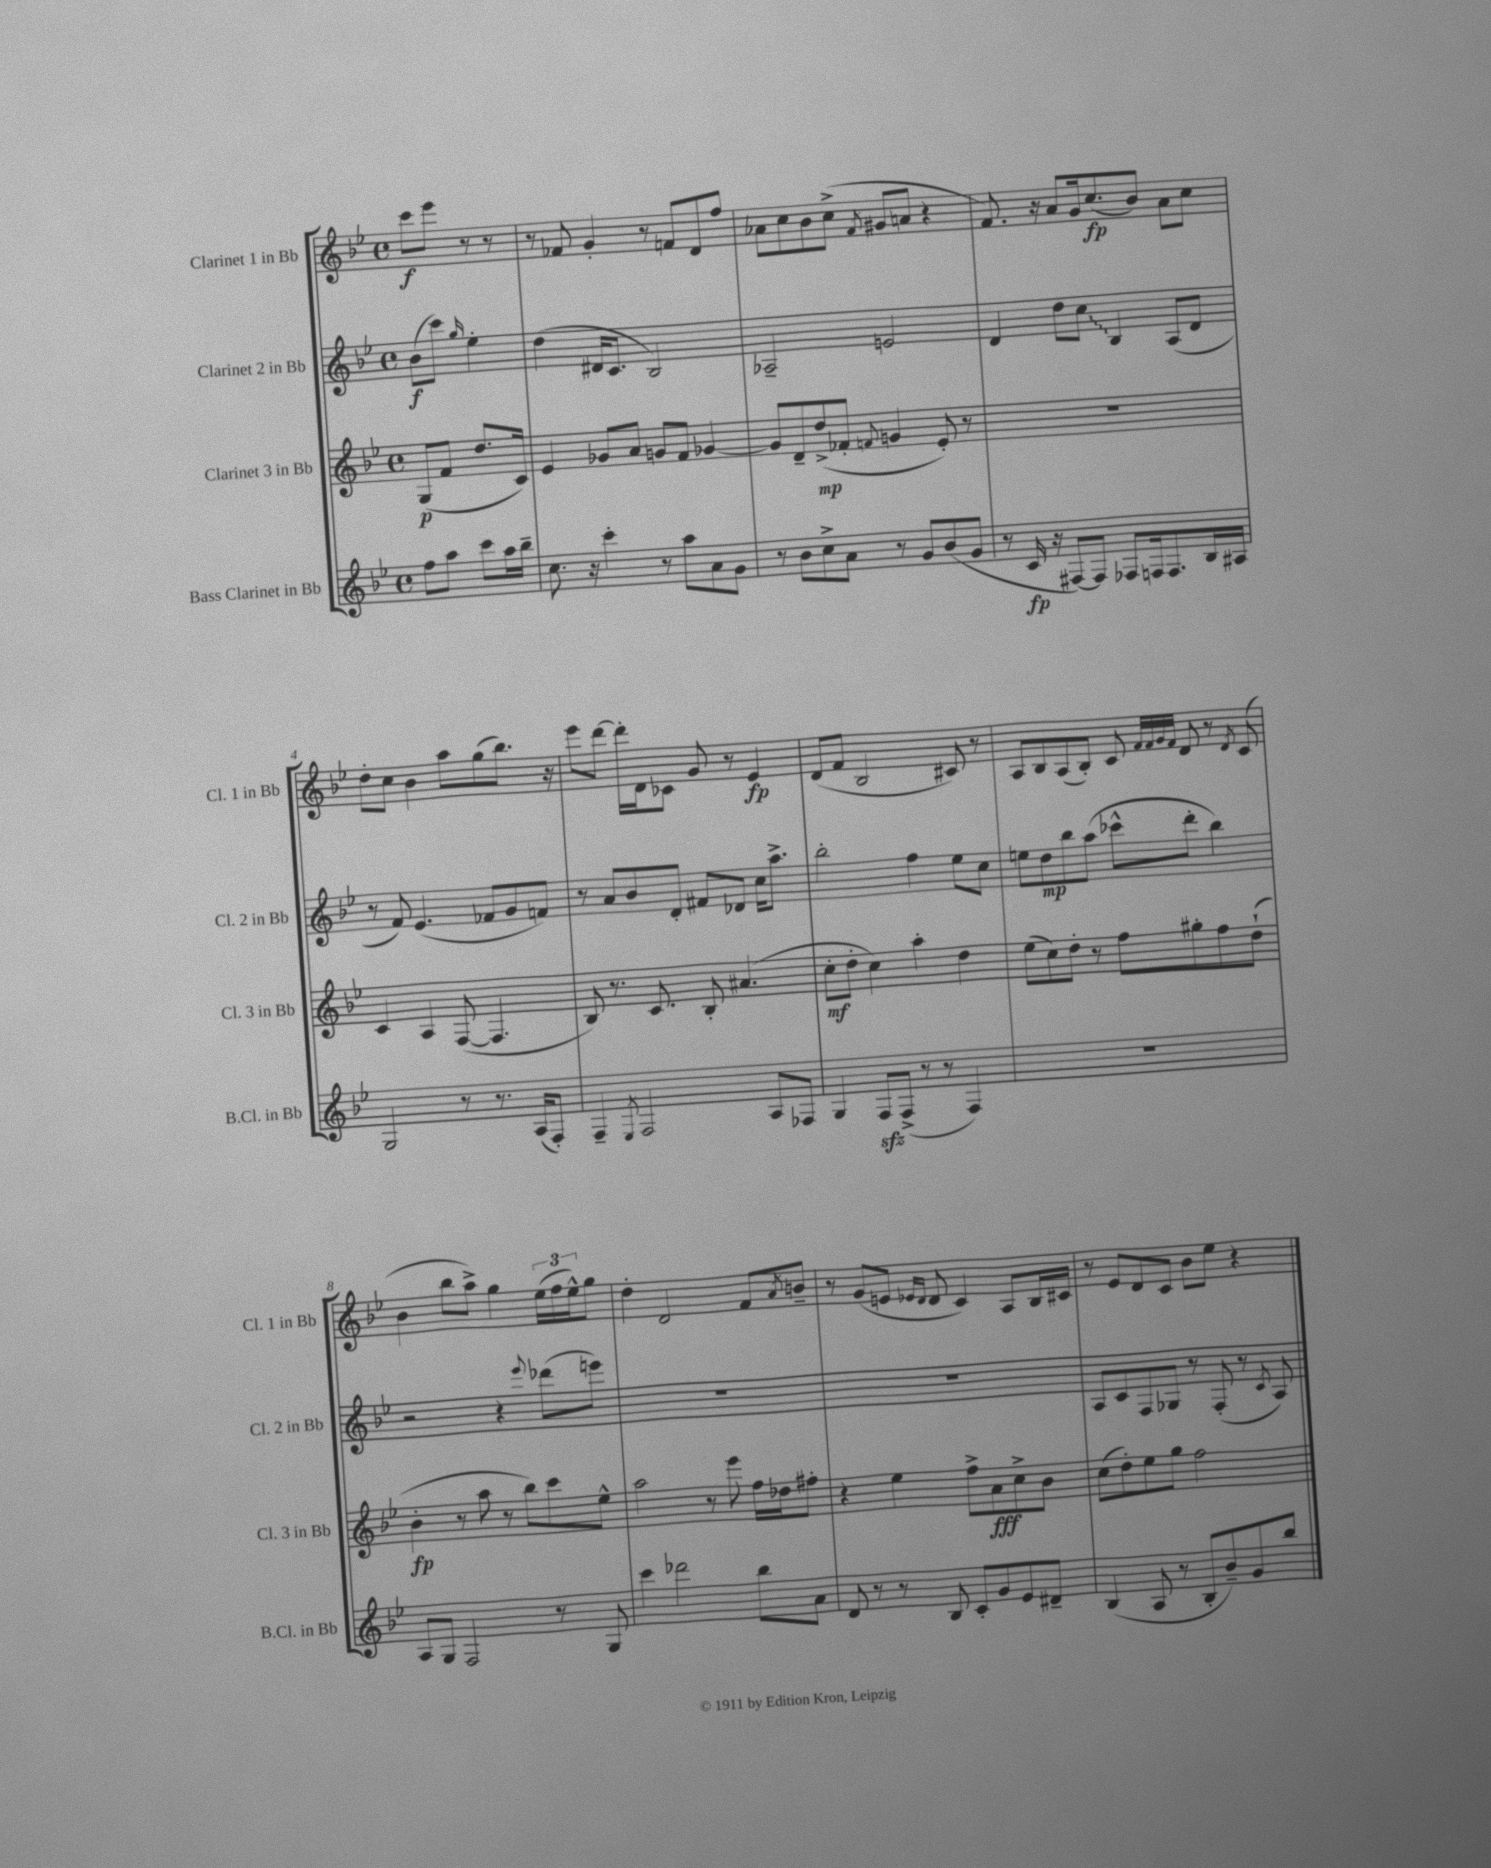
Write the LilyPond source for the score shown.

<<
\new StaffGroup <<
\new Staff = "s0" \with { instrumentName = "Clarinet 1 in Bb" shortInstrumentName = "Cl. 1 in Bb" } {
    \clef treble \key bes \major \defaultTimeSignature \time 4/4 \partial 2
    c'''8\f ees'''8 r8 r8 |
    r8 fes'8 g'4-. r8 f'8 d'8 f''8 |
    aes'8 c''8 bes'8 c''8->( \acciaccatura { f'8 } gis'8 a'8 r4 |
    f'8.) r16 a'8 g'16 c''8.\fp( bes'8) a'8 c''8 |
    d''8-. c''8 bes'4 a''8 g''8( bes''8.) r16 |
    ees'''8 d'''8~ d'''16-. d'16 ces'8 g'8 r8 ees'4\fp |
    d'8( f'8 bes2 cis'8) r8 |
    a8 bes8 a8( bes8-.) c'8 \grace { f'32 f'32 g'32 f'32 } d'8 r8 \acciaccatura { d'8 } c'8( |
    bes'4 bes''8 a''8->) g''4 \tuplet 3/2 { ees''16( f''16 ees''16-^) } g''8 |
    d''4-. d'2 f'8 \acciaccatura { a'8 } b'8-- |
    r8 g'8( e'8 \grace { ees'16 d'16 } d'8 c'4) a8 bes16 cis'16 |
    r8 ees'8 d'8 c'8 bes'8 ees''8 r4 \bar "|." |
}
\new Staff = "s1" \with { instrumentName = "Clarinet 2 in Bb" shortInstrumentName = "Cl. 2 in Bb" } {
    \clef treble \key bes \major \defaultTimeSignature \time 4/4 \partial 2
    bes'8\f( c'''8) \grace { g''16 } ees''4-. |
    d''4( dis'16 c'8. bes2) |
    aes2-- e'2 |
    d'4 d''8 \once \override Glissando.style = #'zigzag c''8\glissando bes4 a8( d'8 |
    r8 f'8) ees'4.( fes'8 g'8 f'8) |
    r8 a'8 bes'8 d'8-. fis'8 des'8 c''16 a''8.-> |
    bes''2-. f''4 ees''8 c''8 |
    e''8 d''8\mp bes''8 a''8( ces'''8-^ d'''8-. bes''4) |
    r2 r4 \appoggiatura { ees'''8 } des'''8( e'''8) |
    R1 |
    R1 |
    a8 c'8 f8 ges8 r8 f8-.( r8 \acciaccatura { c'8 } a8) \bar "|." |
}
\new Staff = "s2" \with { instrumentName = "Clarinet 3 in Bb" shortInstrumentName = "Cl. 3 in Bb" } {
    \clef treble \key bes \major \defaultTimeSignature \time 4/4 \partial 2
    g8\p( f'8 d''8. c'16) |
    ees'4 ges'8 a'8 g'8 f'8 ges'4~ |
    ges'8 d'8-- d''8->\mp( fes'8-. \appoggiatura { f'8 } g'4 ees'8-.) r8 |
    R1 |
    c'4 a4 f8~( f4. |
    bes8) r8. c'8. bes8-. ais'4.( |
    c''8-.\mf d''8-. c''4) a''4-. d''4 |
    ees''8( c''8) d''8-. r8 f''8 gis''8-. f''8 d''8-!( |
    bes'4-.\fp r8 a''8 r8 bes''8) c'''8 ees''8-^ |
    a''2 r8 ees'''8 f''16 des''16 fis''8-. |
    r4 ees''4 f''8-> a'8\fff c''8-> bes'8 |
    c''8( d''8-.) ees''8 g''8 f''2 \bar "|." |
}
\new Staff = "s3" \with { instrumentName = "Bass Clarinet in Bb" shortInstrumentName = "B.Cl. in Bb" } {
    \clef treble \key bes \major \defaultTimeSignature \time 4/4 \partial 2
    f''8 a''8 c'''8 a''16 bes''16-- |
    c''8. r16 c'''4-. r8 a''8 a'8 g'8 |
    r8 bes'8 c''8-> a'8 r8 g'8 bes'8( g'8 |
    r8 c'16\fp r16 fis8~) fis8 fes8 f16 f8. bes16 ais16 |
    g2 r8 r8. a16( f8-.) |
    f4-- \acciaccatura { ees8 } f2 a8 fes8 |
    g4 f8\sfz f8->( r8 r8 f4) |
    R1 |
    a8 g8 f2 r8 g8 |
    c'''4 des'''2 bes''8 a'8 |
    d'8 r8 r8 bes8 c'8-. g'8 ees'8 dis'8-- |
    bes4( a8 r8 bes8-. bes'8--) g'8 bes''8 \bar "|." |
}
>>
>>
